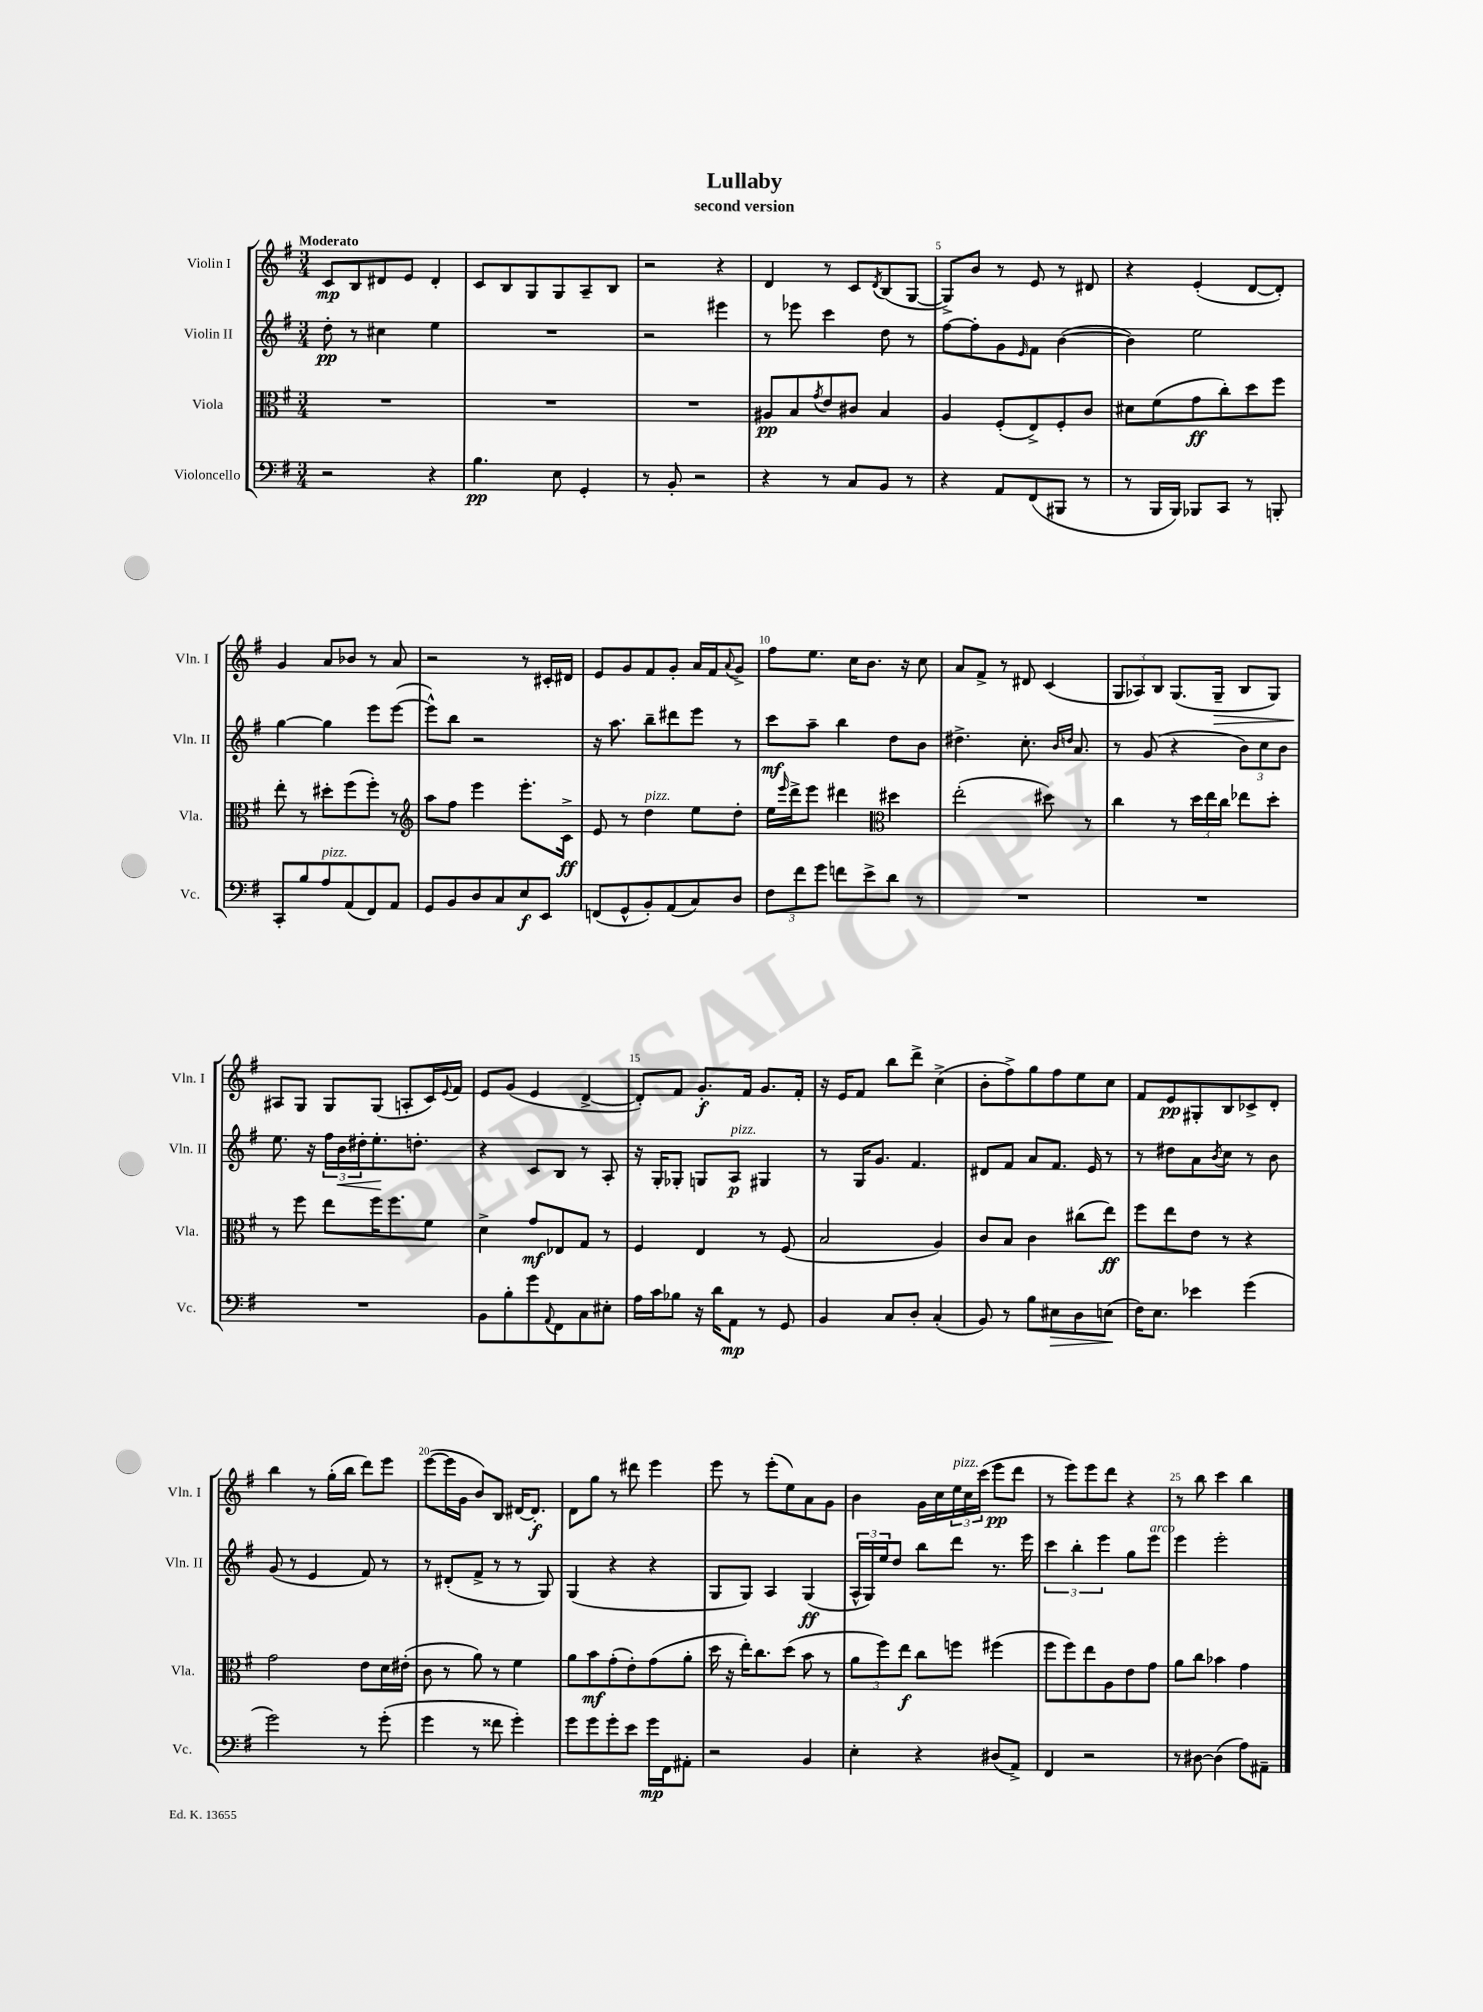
\header { title = "Lullaby" subtitle = "second version" }
<<
\new StaffGroup <<
\new Staff = "s0" \with { instrumentName = "Violin I" shortInstrumentName = "Vln. I" } {
    \clef treble \key g \major \numericTimeSignature \time 3/4 \tempo "Moderato"
    c'8\mp b8 dis'8 e'8 dis'4-. |
    c'8 b8 g8 g8 a8-- b8 |
    r2 r4 |
    d'4 r8 c'8 \acciaccatura { d'8 } b8( g8~ |
    g8->) b'8 r8 e'8 r8 dis'8 |
    r4 e'4-.( d'8~ d'8-.) |
    g'4 a'8 bes'8 r8 a'8 |
    r2 r8 cis'16-. dis'16 |
    e'8 g'8 fis'8 g'8-. a'16 fis'16 \appoggiatura { a'8 } g'8-> |
    fis''8 e''8. c''16 b'8. r16 c''8 |
    a'8 fis'8-> r8 dis'8 c'4( |
    \tuplet 3/2 { g8 aes8) b8 } g8.( g16--\> b8 g8) |
    ais8\! g8 g8 g8( a8-. c'16) \appoggiatura { e'8 } fis'16 |
    e'8 g'8( e'4 d'4~-> |
    d'8-.) fis'8 g'8.-.\f fis'16 g'8. fis'16-. |
    r16 e'16 fis'8 b''8 d'''8-> c''4->( |
    b'8-. fis''8->) g''8 fis''8 e''8 c''8 |
    fis'8 e'8\pp gis8-. b8 ces'8-> d'8-. |
    b''4 r8 g''16-.( b''16 d'''8) e'''8 |
    e'''8~( e'''16 g'16 b'8) b8 dis'16~ dis'8.-.\f |
    d'8 g''8 r8 dis'''8 e'''4 |
    e'''8 r8 e'''8-.( e''8) a'8 g'8 |
    b'4 g'16 c''16 \tuplet 3/2 { e''16^\markup { \italic "pizz." } c''16 c'''16( } e'''8\pp d'''8 |
    r8 e'''8) e'''8 d'''8 r4 |
    r8 b''8 c'''4 b''4 \bar "|." |
}
\new Staff = "s1" \with { instrumentName = "Violin II" shortInstrumentName = "Vln. II" } {
    \clef treble \key g \major \numericTimeSignature \time 3/4
    d''8-.\pp r8 cis''4 e''4 |
    R2. |
    r2 eis'''4 |
    r8 ees'''8 c'''4 d''8 r8 |
    fis''8~ fis''8-. g'8 \grace { e'16 } fis'8 b'4~( |
    b'4) e''2 |
    g''4~ g''4 e'''8 e'''8~( |
    e'''8-^) b''8 r2 |
    r16 a''8. b''8-- dis'''8 e'''8 r8 |
    c'''8\mf a''8-- b''4 d''8 b'8 |
    dis''4.-> c''8.-. \grace { b'16 d''16 } a'8. |
    r8 g'8( r4 \tuplet 3/2 { b'8) c''8 b'8 } |
    e''8. r16 \tuplet 3/2 { fis''16 b'16\< dis''16-. } e''8.-.\! d''8.-. |
    r4 c'8 b8 r8 a8-. |
    r16 g16-. ges8-. g8 a8\p^\markup { \italic "pizz." } gis4 |
    r8 g16 g'8. fis'4. |
    dis'8 fis'8 a'8 fis'8. e'16 r8 |
    r8 dis''8 a'8 \acciaccatura { b'8 } c''8 r8 b'8 |
    g'8( r8 e'4 fis'8) r8 |
    r8 dis'8-.( fis'8-> r8 r8 g8) |
    g4( r4 r4 |
    g8 g8) a4 g4\ff( |
    \tuplet 3/2 { a16-^ g16) e''16 } d''8 b''8 d'''8 r8. e'''16 |
    \tuplet 3/2 { c'''4 b''4-. e'''4 } g''8 e'''8^\markup { \italic "arco" } |
    e'''4 e'''2-. \bar "|." |
}
\new Staff = "s2" \with { instrumentName = "Viola" shortInstrumentName = "Vla." } {
    \clef alto \key g \major \numericTimeSignature \time 3/4
    R2. |
    R2. |
    R2. |
    ais8\pp b8 \acciaccatura { g'8 } e'8 cis'8 b4 |
    a4 fis8-.( e8->) fis8-. c'8 |
    dis'8 fis'8( g'8\ff c''8-.) d''8 fis''8 |
    e''8-. r8 dis''8-. fis''8( fis''8-.) r8 |
    \clef treble a''8 fis''8 e'''4 e'''8.-. c'16->\ff |
    e'8 r8 d''4^\markup { \italic "pizz." } e''8 d''8-. |
    e''16 \grace { e'''16 } d'''16-> e'''8 dis'''4 \clef alto dis''4 |
    e''2-.( dis''8) r8 |
    c''4 r8 \tuplet 3/2 { d''16 e''16 c''16 } ees''8 d''8-. |
    r8 fis''8 e''8 fis''16 fis''8. fis'8 |
    d'4-> g'8\mf ees8 g8 r8 |
    fis4 e4 r8 fis8( |
    b2 a4) |
    c'8 b8 c'4 cis''8( e''8\ff) |
    fis''8 e''8 e'8 r8 r4 |
    g'2 e'8 d'16 eis'16-.( |
    c'8 r8 a'8) r8 fis'4 |
    a'8 b'8\mf g'8-.( e'8-.) g'8( a'8-. |
    d''16 r16 e''16-.) c''8. d''8( b'8 r8 |
    \tuplet 3/2 { a'8 fis''8) e''8\f } c''8 f''8 fis''4( |
    fis''8 fis''8) e''8 a8 e'8 g'8 |
    a'8 c''8 bes'4 g'4 \bar "|." |
}
\new Staff = "s3" \with { instrumentName = "Violoncello" shortInstrumentName = "Vc." } {
    \clef bass \key g \major \numericTimeSignature \time 3/4
    r2 r4 |
    b4.\pp e8 g,4-. |
    r8 b,8-. r2 |
    r4 r8 c8 b,8 r8 |
    r4 a,8 fis,8( bis,,8 r8 |
    r8 b,,16 b,,16) bes,,8 c,8 r8 b,,8-. |
    c,8-. b8 a8^\markup { \italic "pizz." } a,8( fis,8) a,8 |
    g,8 b,8 d8 c8 e8\f e,8 |
    f,8( g,8-^ b,8-.) a,8( c8) d8 |
    \tuplet 3/2 { fis8 fis'8 g'8 } f'8 e'8-> d'8 r8 |
    R2. |
    R2. |
    R2. |
    b,8 b8-. g'8 \appoggiatura { a,8 } fis,8 c8 eis8-. |
    a16 c'16 bes8 r16 d'16 a,8\mp r8 g,8 |
    b,4 c8 d8-. c4-.( |
    b,8) r8 b8 eis8\> d8 e8\!( |
    fis16) e8. ees'4 g'4( |
    g'2) r8 g'8-.( |
    g'4 r8 fisis'8 g'4-.) |
    g'8 g'8 g'8-. e'8 g'16\mp fis,16 ais,8-. |
    r2 b,4 |
    e4-. r4 dis8( a,8->) |
    fis,4 r2 |
    r8 dis8~ dis4( a8) ais,8-- \bar "|." |
}
>>
>>
\layout { \context { \Score \override BarNumber.break-visibility = ##(#f #t #t) barNumberVisibility = #(every-nth-bar-number-visible 5) } }
